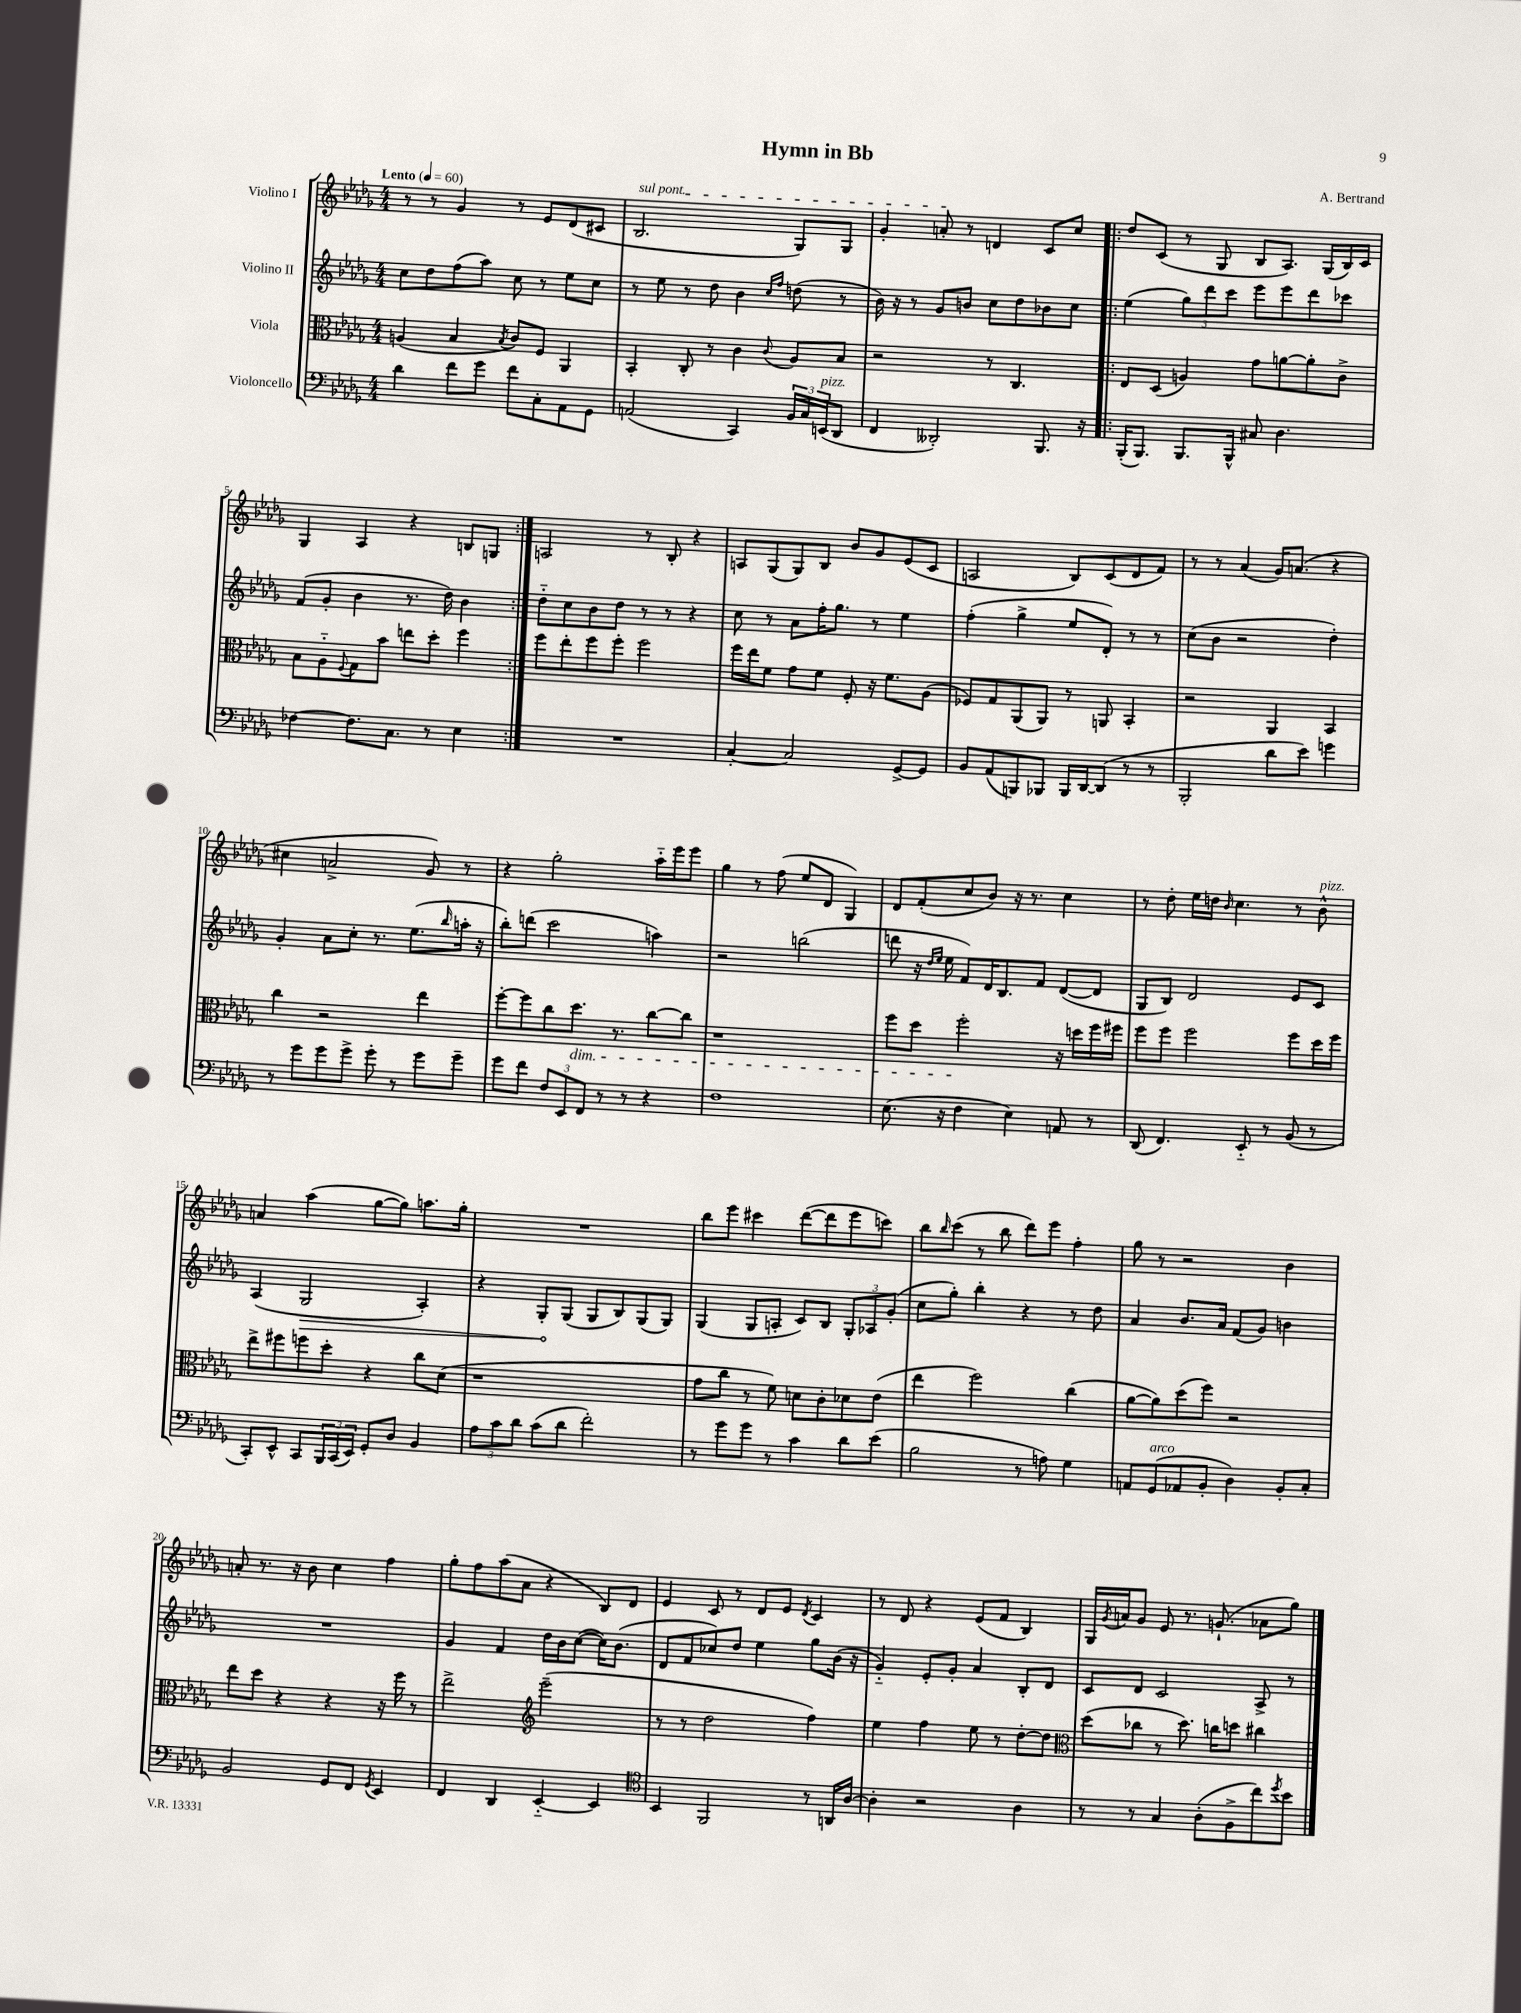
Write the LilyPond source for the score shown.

\header { title = "Hymn in Bb" composer = "A. Bertrand" }
<<
\new StaffGroup <<
\new Staff = "s0" \with { instrumentName = "Violino I" } {
    \clef treble \key des \major \numericTimeSignature \time 4/4 \tempo "Lento" 4 = 60
    r8 r8 ges'4 r8 ees'8 des'8( cis'8 |
    \once \override TextSpanner.bound-details.left.text = \markup { \italic "sul pont." } bes2.\startTextSpan ges8) ges8 |
    ges'4-. a'8-.\stopTextSpan r8 d'4 c'8 c''8 |
    \repeat volta 2 { des''8 c'8( r8 ges8 bes8 aes8.) ges16( bes16) c'16 |
    ges4 aes4 r4 b8 g8 | }
    a2 r8 bes8-. r4 |
    a8 ges8( ges8) bes8 bes'8 ges'8 ees'8( c'8 |
    a2 bes8) c'8( des'8 f'8) |
    r8 r8 aes'4( ges'16) a'8.( r4 |
    cis''4 a'2-> ges'8) r8 |
    r4 ges''2-. aes''16-_ ees'''16 ees'''8 |
    ges''4 r8 f''8( ees''8 des'8 ges4) |
    des'8 f'8-.( c''8 bes'8) r16 r8. c''4 |
    r8 des''8-. ees''16 d''16 \grace { bes'16 } c''4. r8 bes'8-^^\markup { \italic "pizz." } |
    a'4 aes''4( ges''8~ ges''8) a''8. ges''16-. |
    R1 |
    bes''8 ees'''8 cis'''4 des'''8~( des'''8 ees'''8 c'''8) |
    bes''8 \grace { bes''16 } c'''8( r8 bes''8 des'''8) ees'''8 f''4-. |
    ges''8 r8 r2 bes'4 |
    a'8-. r8. r16 bes'8 c''4 f''4 |
    ges''8-. f''8 aes''8( aes'8 r4 bes8) des'8 |
    ees'4 c'8 r8 des'8 ees'8 \acciaccatura { des'8 } c'4 |
    r8 des'8 r4 ees'8( f'8 bes4) |
    ges16 \acciaccatura { ges'8 } a'16 ges'8 ees'8 r8. g'8.-!( aes'8 ges''8) \bar "|." |
}
\new Staff = "s1" \with { instrumentName = "Violino II" } {
    \clef treble \key des \major \numericTimeSignature \time 4/4
    c''8 des''8 f''8( aes''8) c''8 r8 ees''8 c''8 |
    r8 ees''8 r8 des''8 bes'4 \grace { c''16 f''16 } d''8( r8 |
    bes'16) r16 r8 ges'8 b'8 c''8 des''8 bes'8 c''8 |
    \repeat volta 2 { ees''4( \tuplet 3/2 { ges''8) des'''8 c'''8 } ees'''8 ees'''8 des'''8 ces'''8 |
    f'8( ges'8-. bes'4 r8. des''16) bes'4 | }
    des''8-_ c''8 bes'8 des''8 r8 r8 r4 |
    c''8 r8 aes'8 f''16-. ges''8. r8 ees''4 |
    f''4-.( ges''4-> ees''8 des'8-.) r8 r8 |
    c''8( bes'8 r2 des''4-.) |
    ges'4-. aes'8 c''8-. r8. ees''8.( \grace { bes''16 } a''16-. r16 |
    bes''8-.) d'''8( c'''2 a''4) |
    r2 b''2( |
    d'''8 r16 \grace { des''16 ees''16 } ees''16 f'8) des'16 bes8. f'8 des'8~( des'8 |
    ges8 bes8) des'2 ees'8 c'8 |
    aes4( \once \override Hairpin.circled-tip = ##t ges2\> aes4-.) |
    r4 ges8-.\! ges8( ges8 bes8) ges8( ges8) |
    ges4( ges8 a8-. c'8) bes8 \tuplet 3/2 { ges8-. aes8 ges'8-.( } |
    c''8 ges''8-.) bes''4-. r4 r8 des''8 |
    aes'4 bes'8. aes'16 f'8( ges'8) b'4 |
    R1 |
    ges'4 f'4 des''16 bes'16 c''8~( c''16) bes'8.( |
    des'8 f'8 ces''8) des''8 ees''4 ges''8 bes'16( r16 |
    ges'4-_) ees'8-. ges'8-. aes'4 bes8-. des'8 |
    c'8 des'8 c'2 aes8-> r8 \bar "|." |
}
\new Staff = "s2" \with { instrumentName = "Viola" } {
    \clef alto \key des \major \numericTimeSignature \time 4/4
    a4( bes4 \acciaccatura { bes8 } c'8) f8 aes,4 |
    bes,4-. c8-. r8 c'4 \appoggiatura { c'8 } aes8 bes8 |
    r2 r8 c4. |
    \repeat volta 2 { ees8 des8( a4) ges'8 a'8~ a'8-. c'8-> |
    bes8 aes8-_ \appoggiatura { f8 } ges8 bes'8 e''8 des''8-. f''4 | }
    f''8 ees''8-. f''8 f''8-. f''2 |
    f''16 ees''16 f'8 ges'8 f'8 f8-. r16 f'8. aes8( |
    fes8) ges8 aes,8( aes,8) r8 a,8 bes,4-. |
    r2 aes,4 bes,4 |
    c''4 r2 ees''4 |
    f''8~-. f''8 c''8 des''8.\dim r8. c''8~ c''8 |
    r1 |
    f''8 des''8 f''2-.\! r16 d''16 f''16 fis''16 |
    f''8 f''8 f''2 f''8 des''16 f''16 |
    ees''8-> fis''8 f''8 des''8-. r4 c''8 des'8( |
    r1 |
    ges'8 c''8 r8 f'8) d'8 c'8-. des'8 ees'8( |
    ees''4 f''2) c''4( |
    aes'8~ aes'8) des''8( f''8) r2 |
    ees''8 des''8 r4 r4 r16 f''16 r8 |
    ees''2-> \clef treble ees'''2--( |
    r8 r8 des''2 f''4) |
    ees''4 f''4 ees''8 r8 des''8~-. des''8 |
    \clef alto des''8( ces''8 r8 des''8.) c''16 d''8 cis''4 \bar "|." |
}
\new Staff = "s3" \with { instrumentName = "Violoncello" } {
    \clef bass \key des \major \numericTimeSignature \time 4/4
    des'4 f'8 ges'8 f'8 c8-. aes,8 ges,8 |
    a,2( c,4) \tuplet 3/2 { bes,16 c16 e,16^\markup { \italic "pizz." }( } des,8 |
    f,4 deses,2-.) bes,,8. r16 |
    \repeat volta 2 { bes,,16-.( bes,,8.) bes,,8. bes,,16-^ cis8 des4. |
    fes4~ fes8. c8. r8 ees4 | }
    R1 |
    c4~-. c2 ges,8~-> ges,8 |
    bes,8 aes,8( b,,8) bes,,8 bes,,16 des,16~ des,8( r8 r8 |
    bes,,2-. des'8 ees'8) g'4 |
    r8 ges'8 ges'8 ges'8-> ges'8-. r8 ges'8 ges'8-- |
    ges'8 f'8 \tuplet 3/2 { f8 ees,8 f,8 } r8 r8 r4 |
    f1 |
    ees8.( r16 f4 ees4) a,8 r8 |
    des,8( f,4.) ees,8-_ r8 bes,8( r8 |
    c,8-.) ees,8-^ c,8 \tuplet 3/2 { bes,,16 c,16( ees,16) } ges,8-. des8 bes,4 |
    \tuplet 3/2 { aes8 c'8 des'8 } c'8( des'8 f'2-.) |
    r8 ges'8 ges'8 r8 c'4 des'8 ees'8( |
    bes2 r8 a8) ges4 |
    a,8 ges,8^\markup { \italic "arco" }( aes,8 bes,8-. des4) bes,8-. c8-. |
    bes,2 ges,8 f,8 \acciaccatura { ges,8 } ees,4 |
    f,4 des,4 ees,4~-_ ees,4 |
    \clef tenor bes,4 f,2 r8 a,16 aes16~ |
    aes4-. r2 aes4 |
    r8 r8 ges4 aes8-.( f8-> c''8) \acciaccatura { des''8 } bes'8 \bar "|." |
}
>>
>>
